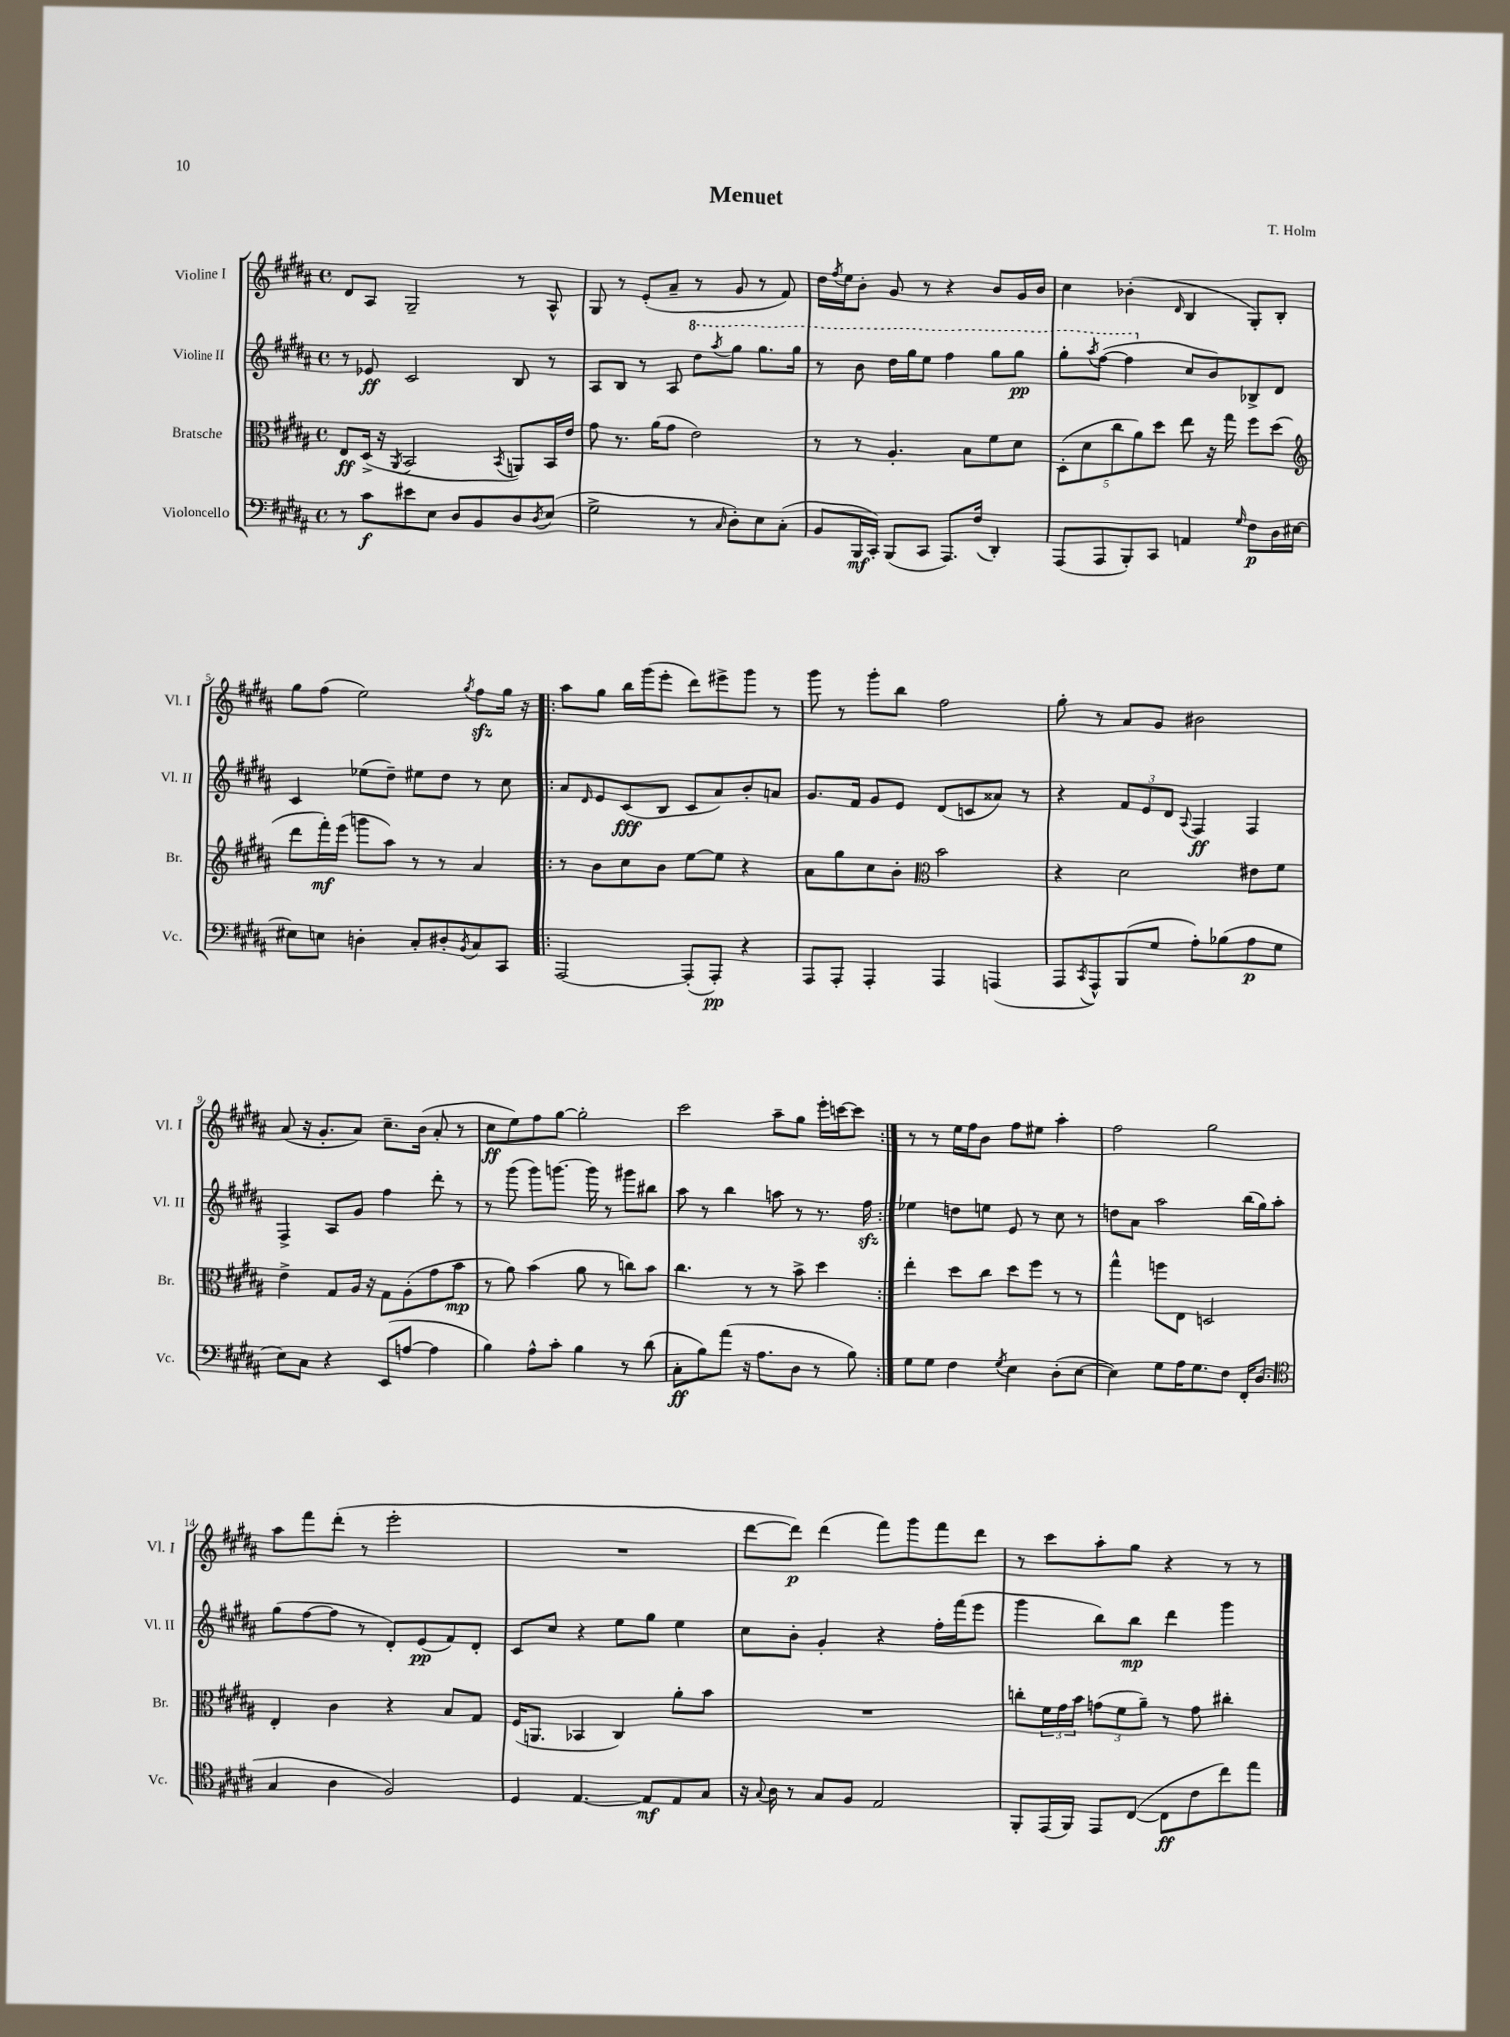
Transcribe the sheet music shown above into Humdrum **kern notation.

**kern	**kern	**kern	**kern
*staff4	*staff3	*staff2	*staff1
*clefF4	*clefC3	*clefG2	*clefG2
*k[f#c#g#d#a#]	*k[f#c#g#d#a#]	*k[f#c#g#d#a#]	*k[f#c#g#d#a#]
*M4/4	*M4/4	*M4/4	*M4/4
*met(c)	*met(c)	*met(c)	*met(c)
8r	8E/L	8r	8d#/L
8c#\L	(16D#^/Jk	8e-/	8A#/J
.	16r	.	.
.	8qAA#/	.	.
8e#\	2BB/	2c#/	2G#~/
8E\J	.	.	.
8D#/L	.	.	.
8BB/	.	.	.
.	8qBB/	.	.
8D#/	8AA/L)	8B/	8r
8qD#/	.	.	.
(8E/J	16BB/L	8r	8A#^^/
.	16e/JJ	.	.
=	=	=	=
2G#^\	8g#\	8A#/L	8G#/
.	8.r	8B/J	8r
.	.	8r	(8e'/L
.	(16a#\LK	.	.
.	8g#\J	8A#/	8a#~/J
8r	2e\)	8ddd#\L	8r
16qqC#/	.	8qaaa#/	.
8D#'\L)	.	8ggg#\J	8g#/
8E\	.	8.ggg#\L	8r
(8C#'\J	.	.	8f#/)
.	.	16ggg#\Jk	.
=	=	=	=
8BB/L	8r	8r	16dd#\LL
.	.	.	8qff#/
.	.	.	16ee\J
16BBB/L	8r	8bb\	8b'\J
16CC#'/JJ)	.	.	.
(8BBB/L	4.A#'/	16ddd#\LL	8g#/
.	.	16ggg#\J	.
8CC#/J	.	8eee\J	8r
8.AAA#/L)	.	4fff#\	4r
.	8B\L	.	.
(16F#/Jk	.	.	.
4DD#'/)	8f#\	8ggg#\L	8b/L
.	8d#\J	8ggg#\J	16g#/L
.	.	.	16b/JJ
=	=	=	=
(8AAA#/L	(10D#'\L	8ggg#'\L	4cc#\
.	10d#\	.	.
.	.	8qaaa#/	.
8AAA#/	.	([8fff#\J	.
.	10cc#\	.	.
8BBB'/)	.	4fff#\]	(4b-'\
.	10a#\)	.	.
8CC#/J	.	.	.
.	10dd#\J	.	.
.	.	.	16qqd#/
4AA/	8ee\	8cc#/L	4B/
.	16r	8b/)	.
.	16gg#\	.	.
16qqG#/	.	.	.
8F#\L	8ff#\L	8B-^/	8G#'/L)
16D#\L	(8dd#\J	8d#/J	8B'/J
[16E#\JJ	.	.	.
=	=	=	=
*	*clefG2	*	*
8E#\]L	8ddd#\L	4c#/	8gg#\L
8E\J	16fff#'\L)	.	(8ff#\J
.	(16eee\JJ	.	.
4D'\	8ggg\L	(8ee-\L	2ee\)
.	8aa#\J)	8dd#~\J)	.
8C#'/L	8r	8ee#\L	.
8D#'/	8r	8dd#\J	.
8qBB/	.	.	8qgg#/
8C#/	4a#/	8r	8ff#\L
8CC#/J	.	8cc#\	16gg#\Jk
.	.	.	16r
=!|:	=!|:	=!|:	=!|:
[2AAA#/	8r	8a#/L	8aa#\L
.	.	16qqd#/	.
.	8b\L	8e/	8gg#\J
.	8cc#\	(8c#/	16bb\LL
.	.	.	(16ggg#\J
.	8b\J	8B/J	8eee'\J
(8AAA#'/]L	[8ee\L	8c#/L	8ddd#\L)
8AAA#'/J)	8ee\]J	8a#/)	8eee#^\
4r	4r	8b'/	8ggg#\J
.	.	8a/J	8r
=	=	=	=
8AAA#/L	8a#\L	8.g#/L	8ggg#\
8AAA#'/J	8gg#\	.	8r
.	.	16f#/Jk	.
4AAA#'/	8cc#\	8g#/L	8ggg#'\L
.	8b'\J	8e/J	8bb\J
*	*clefC3	*	*
4AAA#/	2b\	(8d#/L	2ff#\
.	.	8c/	.
(4AAA/	.	8a##/J)	.
.	.	8r	.
=	=	=	=
8AAA#/L	4r	4r	8gg#'\
8qCC#/	.	.	.
8AAA#^^/)	.	.	8r
(8BBB/	2d#\	12f#/L	8a#/L
.	.	12e/	.
8G#/J	.	.	8g#/J
.	.	12d#/J	.
.	.	8qqA#/	.
8A#'\L)	.	4F#/	2b#\
(8B-\	.	.	.
8A#\	8e#\L	4F#/	.
8G#\J	8f#\J	.	.
=	=	=	=
8E\L)	4e^\	4F#^/	(8a#/
8C#\J	.	.	16r
.	.	.	8.g#'/L
4r	8G#/L	8A#/L	.
.	16A#/Jk	8g#/J	8a#/J)
.	16r	.	.
(8EE/L	8G#\L	4ff#\	8.cc#~\L
[8A/J	(8A#'\	.	.
.	.	.	(16b\Jk
4A\]	8g#\	8ddd#'\	8a#'/
.	8b\J	8r	8r
=	=	=	=
4B\)	8r	8r	8cc#\L
.	8a#\)	(8ggg#\	8ee\)
8A#^^\L	(4b\	8ggg#\L)	8ff#\
8c#'\J	.	[8.ggg\J	[8gg#\J
4B\	8a#\	.	2gg#'\]
.	.	16ggg\]	.
.	8r	8r	.
8r	8cc\L)	8ggg#\L	.
(8d#\	8b\J	8bb#\J	.
=	=	=	=
8C#'\L	4.cc#\	8aa#\	2ccc#\
8B\)	.	8r	.
(8a#\J	.	4bb\	.
16r	8r	.	.
8.A#\L	.	.	.
.	8r	8aa\	8aa#~\L
8D#\J	8b^\	8r	8gg#\J
8r	4dd#\	8.r	16eee'\LL
.	.	.	[16ccc\J
8B\)	.	.	8ccc\]J
.	.	16ff#\	.
=:|!	=:|!	=:|!	=:|!
8G#\L	4ee'\	4ee-\	8r
8G#\J	.	.	8r
4F#\	8dd#\L	8dd\L	16ee\LL
.	.	.	16ff#\J
.	8cc#\J	8ee\J	8b\J
8qG#/	.	.	.
4E\	8dd#\L	8e/	8ff#\L
.	8ff#\J	8r	8ee#\J
(8D#'\L	8r	8cc#\	4aa#'\
[8E\J	8r	8r	.
=	=	=	=
4E\])	4gg#^^\	8dd\L	2ff#\
.	.	8a#\J	.
8G#\L	8ff\L	2aa#\	.
16A#\K	8E\J	.	.
8.G#\	.	.	.
.	2D/	.	2gg#\
8F#\J	.	.	.
16FF#'/LK	.	(16bb\LL	.
(8.D#/J	.	16gg#\J)	.
.	.	8aa#'\J	.
=	=	=	=
*clefC4	*	*	*
4G#/	4E'/	(8gg#\L	8aa#\L
.	.	[8ff#\	8fff#\
4A#\	4c#\	8ff#\]J	(8ddd#'\J
.	.	8r	8r
2F#/)	4r	8d#'/L)	2eee'\
.	.	(8e/	.
.	8B/L	8f#/)	.
.	8G#/J	8d#'/J	.
=	=	=	=
4D#/	(16F#/LK	8c#/L	1r
.	8.AA/J	.	.
.	.	8cc#/J	.
[4.E/	4BB-/	4r	.
.	4C#/)	8ee\L	.
8E/]L	.	8gg#\J	.
8E/	8a#'\L	4ee\	.
8G#/J	8b\J	.	.
=	=	=	=
16r	1r	8cc#\L	[8ddd#\L
8qqG#/	.	.	.
16A#\	.	.	.
8r	.	8b'\J	8ddd#\]J)
8G#/L	.	4g#'/	(4ddd#\
8F#/J	.	.	.
2E/	.	4r	8fff#\L)
.	.	.	8ggg#\
.	.	16ff#'\LL	8fff#\
.	.	(16fff#\J	.
.	.	8eee\J	8ddd#\J
=	=	=	=
8FF#'/L	8cc'\L	4ggg#\	8r
(16EE/L	24f#\L	.	8ccc#\L
.	24g#\	.	.
16FF#/JJ)	.	.	.
.	24b\JJ	.	.
8EE/L	(12g\L	8bb\L)	8aa#'\
.	12f#\	.	.
([8C#/J	.	8bb\J	8gg#\J
.	12a#~\J)	.	.
8C#\]L	8r	4ddd#\	4r
8c#\	8g\	.	.
8cc#\)	4cc#'\	4ggg#\	8r
8ee\J	.	.	8r
==	==	==	==
*-	*-	*-	*-
